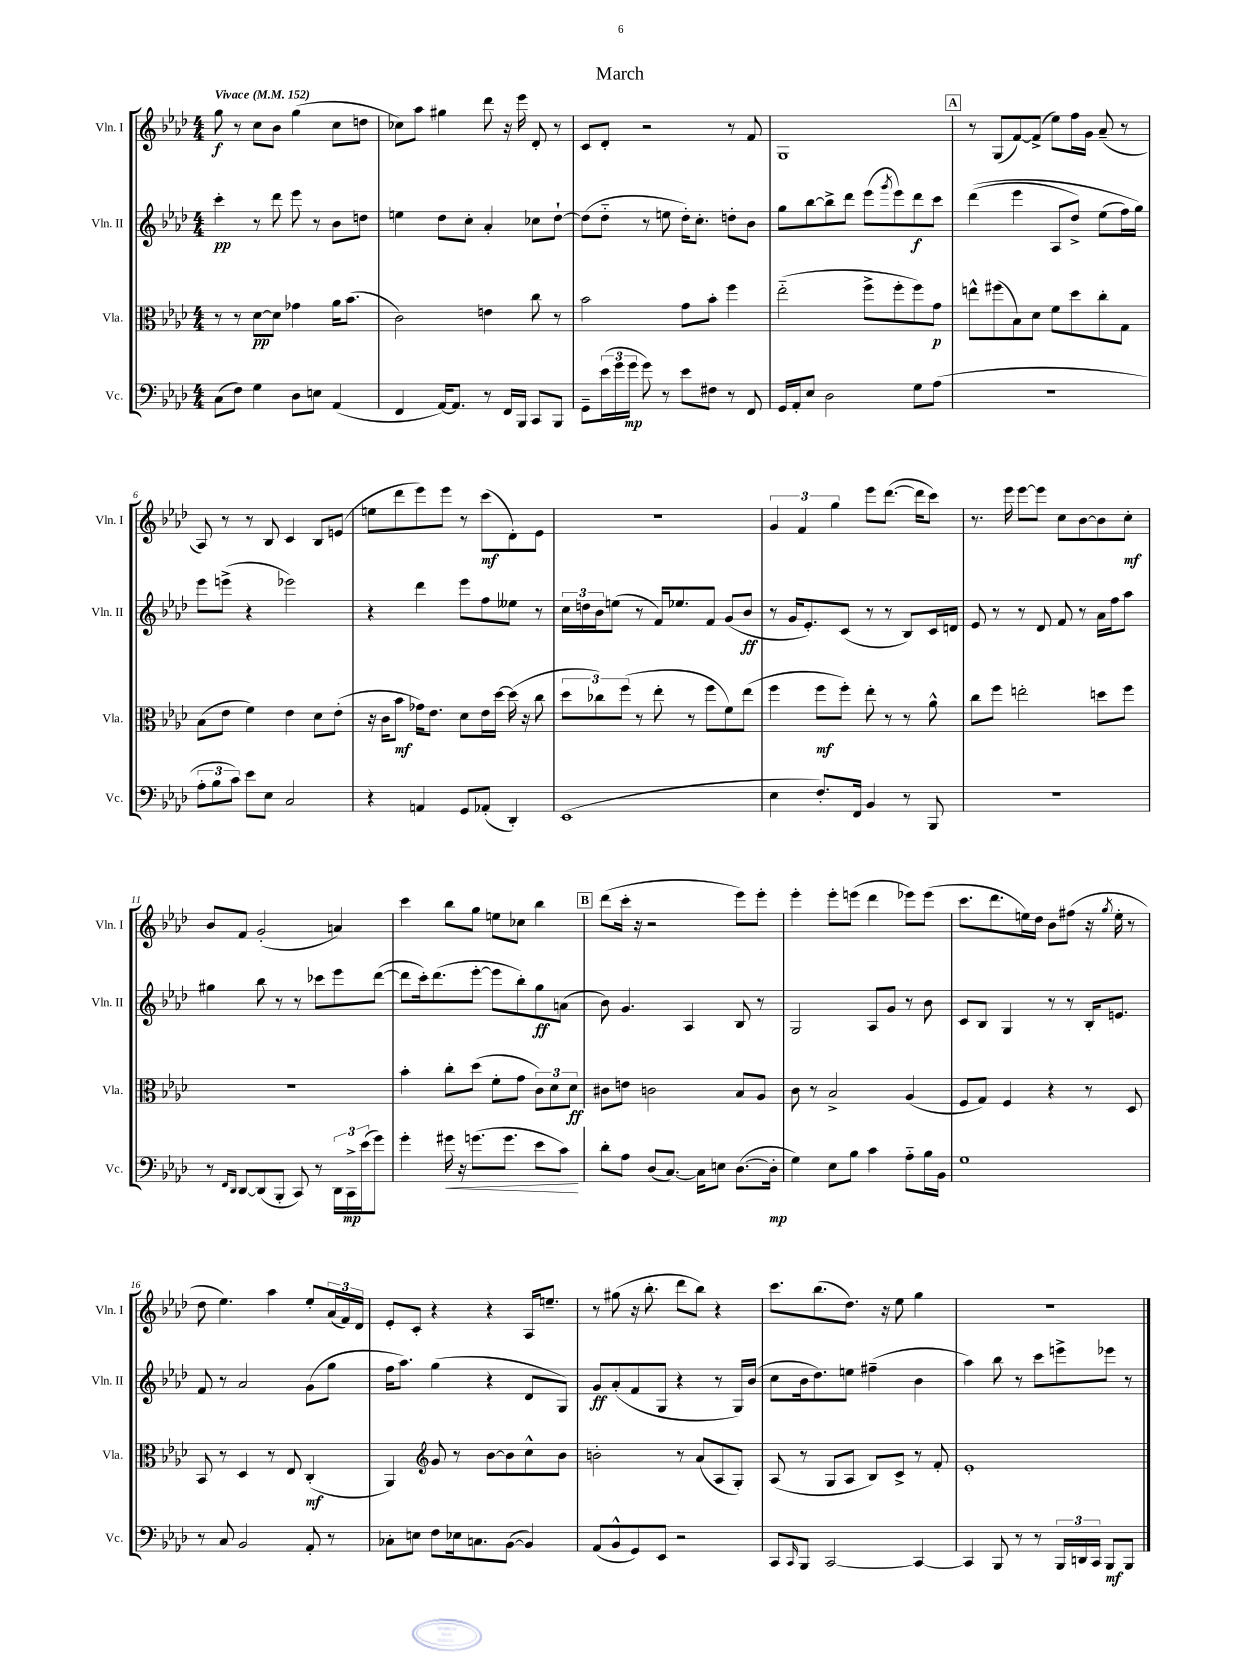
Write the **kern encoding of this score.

**kern	**dynam	**kern	**dynam	**kern	**dynam	**kern	**dynam
*part4	*part4	*part3	*part3	*part2	*part2	*part1	*part1
*staff4	*staff4	*staff3	*staff3	*staff2	*staff2	*staff1	*staff1
*I"Vc.	*	*I"Vla.	*	*I"Vln. II	*	*I"Vln. I	*
*I'Vc.	*	*I'Vla.	*	*I'Vln. II	*	*I'Vln. I	*
*clefF4	*	*clefC3	*	*clefG2	*	*clefG2	*
*k[b-e-a-d-]	*	*k[b-e-a-d-]	*	*k[b-e-a-d-]	*	*k[b-e-a-d-]	*
*M4/4	*	*M4/4	*	*M4/4	*	*M4/4	*
*MM152	*	*MM152	*	*MM152	*	*MM152	*
=1	=1	=1	=1	=1	=1	=1	=1
!	!	!	!	!	!	!LO:TX:a:B:t=Vivace	!
(8C\L	.	8r	.	4ccc'\	pp	8gg\	f
8F\J)	.	8r	.	.	.	8r	.
4G\	.	[8d-\L	pp	8r	.	8cc\L	.
.	.	8d-\J]	.	8ddd-\	.	8b-\J	.
8D-\L	.	4g-X\	.	8eee-\	.	(4gg\	.
8En\J	.	.	.	8r	.	.	.
(4AA-/	.	16a-\KL	.	8b-\L	.	8cc\L	.
.	.	(8.b-\J	.	.	.	.	.
.	.	.	.	8ddn\J	.	8ddn\J	.
=2	=2	=2	=2	=2	=2	=2	=2
4FF/	.	2c\)	.	4een\	.	8cc-X\L)	.
.	.	.	.	.	.	8aa-\J	.
[16AA-/KL)	.	.	.	8dd-\L	.	4gg#X\	.
8.AA-/J]	.	.	.	.	.	.	.
.	.	.	.	8cc'\J	.	.	.
8r	.	4en\	.	4a-'/	.	8ddd-\	.
16FF/LL	.	.	.	.	.	16r	.
16BBB-/JJ	.	.	.	.	.	16eee-\	.
8CC/L	.	8cc\	.	8cc-X\L	.	8d-'/	.
8BBB-/J	.	8r	.	[8dd-`\J	.	8r	.
=3	=3	=3	=3	=3	=3	=3	=3
8GG~\L	.	2b-\	.	(8dd-\L]	.	8c/L	.
(24e-\L	.	.	.	8dd-\J	.	8d-'/J	.
24g\	.	.	.	.	.	.	.
24g\JJ	mp	.	.	.	.	.	.
8g\)	.	.	.	8r	.	2r	.
8r	.	.	.	8een\	.	.	.
8e-\L	.	8g\L	.	16dd-'\KL)	.	.	.
.	.	.	.	8.cc'\J	.	.	.
8F#X\J	.	8b-'\J	.	.	.	.	.
8r	.	4ff\	.	8ddn'\L	.	8r	.
8FF/	.	.	.	8b-\J	.	8f/	.
=4	=4	=4	=4	=4	=4	=4	=4
16GG/LL	.	(2ee-\	.	8gg\L	.	1G	.
16AA-'/J	.	.	.	.	.	.	.
8E-/J	.	.	.	[8bb-\	.	.	.
2D-\	.	.	.	8bb-^\]	.	.	.
.	.	.	.	8ddd-\J	.	.	.
.	.	8ff^\L	.	(8eee-\L	.	.	.
.	.	.	.	8qggg/	.	.	.
.	.	8ff'\	.	8eee-\)	.	.	.
8G\L	.	8ff\)	.	8ddd-\	f	.	.
(8A-\J	.	8g\J	p	8ccc\J	.	.	.
!!LO:REH:place=s1:t=A
=5	=5	=5	=5	=5	=5	=5	=5
1r	.	8een^^\L	.	((4ddd-\	.	8r	.
.	.	(8ff#X\	.	.	.	(8G/L	.
.	.	8B-\)	.	4eee-\	.	[8f/)	.
.	.	8d-\J	.	.	.	(8f^/J]	.
.	.	8f\L	.	8A-/L	.	8ee-\L)	.
.	.	8dd-\	.	8dd-^/J)	.	16ff\L	.
.	.	.	.	.	.	16g\JJ	.
.	.	8cc'\	.	(8ee-\L	.	(8a-~/	.
.	.	8G\J	.	16ff\L)	.	8r	.
.	.	.	.	16gg\JJ)	.	.	.
!!LO:LB:g=z
=6	=6	=6	=6	=6	=6	=6	=6
12A-'\L	.	(8B-\L	.	8eee-\L	.	8A-/)	.
12B-\	.	.	.	.	.	.	.
.	.	8e-\J	.	(8eeen^\J	.	8r	.
12c\J)	.	.	.	.	.	.	.
8e-\L	.	4f\)	.	4r	.	8r	.
8E-\J	.	.	.	.	.	8B-/	.
2C/	.	4e-\	.	2eee-X\)	.	4c/	.
.	.	8d-\L	.	.	.	8B-/L	.
.	.	(8e-'\J	.	.	.	(8en/J	.
=7	=7	=7	=7	=7	=7	=7	=7
4r	.	16r	.	4r	.	8een\L	.
.	.	16c\KL	.	.	.	.	.
.	.	8b-\J	mf	.	.	8ddd-\	.
4AAn/	.	16g-X\KL)	.	4ddd-\	.	8eee-\)	.
.	.	8.e-\J	.	.	.	.	.
.	.	.	.	.	.	8eee-\J	.
8GG/L	.	8d-\L	.	8eee-\L	.	8r	.
(8AA-X'/J	.	16e-\L	.	8ff\	.	(8ccc\L	mf
.	.	[16dd-\JJ	.	.	.	.	.
4DD-'/)	.	(16dd-\]	.	8ee--X\J	.	8d-'\)	.
.	.	16r	.	.	.	.	.
.	.	8cc\	.	8r	.	8e-\J	.
=8	=8	=8	=8	=8	=8	=8	=8
(1EE-	.	12dd-\L	.	24cc\LL	.	1r	.
.	.	.	.	24ddn\	.	.	.
.	.	12cc-X\)	.	24b-\J	.	.	.
.	.	.	.	(8een\J	.	.	.
.	.	(12ff\J	.	.	.	.	.
.	.	8r	.	8r	.	.	.
.	.	8ee-'\	.	16f/KL)	.	.	.
.	.	.	.	8.ee-X/	.	.	.
.	.	8r	.	.	.	.	.
.	.	8ff\L	.	8f/J	.	.	.
.	.	8f\)	.	(8g/L	.	.	.
.	.	(8ee-\J	.	8b-/J	ff	.	.
=9	=9	=9	=9	=9	=9	=9	=9
4E-\	.	4ff\	.	8r	.	6g/	.
.	.	.	.	16g/KL	.	.	.
.	.	.	.	.	.	6f/	.
.	.	.	.	8.e-'/)	.	.	.
8.F'/L)	.	8ff\L	mf	.	.	.	.
.	.	.	.	.	.	6gg\	.
.	.	8ff'\J)	.	(8c/J	.	.	.
16FF/Jk	.	.	.	.	.	.	.
4BB-/	.	8ee-'\	.	8r	.	8eee-\L	.
.	.	8r	.	8r	.	([8.ddd-\J	.
8r	.	8r	.	8B-/L)	.	.	.
.	.	.	.	.	.	16ddd-\KL]	.
8BBB-/	.	8a-^^\	.	16c/L	.	8ccc\J)	.
.	.	.	.	16dn/JJ	.	.	.
=10	=10	=10	=10	=10	=10	=10	=10
1r	.	8cc\L	.	8e-/	.	8.r	.
.	.	8ff\J	.	8r	.	.	.
.	.	.	.	.	.	16eee-\	.
.	.	2een'\	.	8r	.	[8eee-\L	.
.	.	.	.	8d-/	.	8eee-\J]	.
.	.	.	.	8f/	.	8cc\L	.
.	.	.	.	8r	.	[8b-\	.
.	.	8ddn\L	.	16a-\LL	.	8b-\]	.
.	.	.	.	16ff\J	.	.	.
.	.	8ff\J	.	8aa-\J	.	8cc'\J	mf
!!LO:LB:g=z
=11	=11	=11	=11	=11	=11	=11	=11
8r	.	1r	.	4gg#X\	.	8b-/L	.
16qqFF/LL	.	.	.	.	.	.	.
16qqDD-/JJ	.	.	.	.	.	.	.
[8DD-/L	.	.	.	.	.	8f/J	.
(8DD-/]	.	.	.	8bb-\	.	(2g'/	.
8BBB-'/J	.	.	.	8r	.	.	.
8CC/)	.	.	.	8r	.	.	.
8r	.	.	.	8ccc-X\L	.	.	.
24DD-\LL	.	.	.	8eee-\	.	4an/)	.
24CC^\	mp	.	.	.	.	.	.
(24e-\J	.	.	.	.	.	.	.
8g\J)	.	.	.	([8ddd-\J	.	.	.
=12	=12	=12	=12	=12	=12	=12	=12
4g'\	.	4b-'\	.	8ddd-\L]	.	4ccc\	.
.	.	.	.	16ccc'\k)	.	.	.
.	.	.	.	(8.ddd-\	.	.	.
!	!LO:HP:b	!	!	!	!	!	!
16g#X\	<	8cc'\L	.	.	.	8bb-\L	.
16r	.	.	.	.	.	.	.
(8.gn\L	.	(8dd-\J	.	[8eee-'\J	.	8gg\J	.
.	.	8f'\L	.	8eee-\L]	.	8een\L	.
8.g\J	.	.	.	.	.	.	.
.	.	8g\J	.	8bb-'\)	.	8cc-X\J	.
8e-\L	.	12c\L)	.	8gg\	ff	4bb-\	.
.	.	12d-\	.	.	.	.	.
8c\J)	.	.	.	(8an\J	.	.	.
.	.	12d-\J	ff	.	.	.	.
.	[	.	.	.	.	.	.
!!LO:REH:place=s1:t=B
=13	=13	=13	=13	=13	=13	=13	=13
8d-'\L	.	8c#X\L	.	8b-\)	.	(8ddd-\L	.
8A-\J	.	8en\J	.	4.g/	.	16ccc'\Jk	.
.	.	.	.	.	.	16r	.
(8D-/L	.	2cn\	.	.	.	2r	.
[8.C/J)	.	.	.	.	.	.	.
.	.	.	.	4A-/	.	.	.
16C\KL]	.	.	.	.	.	.	.
8En\J	.	.	.	.	.	.	.
([8.D-\L	.	8B-/L	.	8B-/	.	8eee-\L)	.
.	.	8A-/J	.	8r	.	8eee-'\J	.
16D-'\Jk]	mp	.	.	.	.	.	.
=14	=14	=14	=14	=14	=14	=14	=14
4G\)	.	8c\	.	2G/	.	4eee-'\	.
.	.	8r	.	.	.	.	.
8E-\L	.	2B-^/	.	.	.	8eee-'\L	.
8B-\J	.	.	.	.	.	(8eeen\J	.
4c\	.	.	.	8A-/L	.	4ddd-\	.
.	.	.	.	8g/J	.	.	.
8A-\L	.	(4A-/	.	8r	.	8eee-X\L)	.
16B-\L	.	.	.	8b-\	.	(8eee-\J	.
16BB-\JJ	.	.	.	.	.	.	.
=15	=15	=15	=15	=15	=15	=15	=15
1G	.	8F/L	.	8c/L	.	8.ccc\L	.
.	.	8G/J)	.	8B-/J	.	.	.
.	.	.	.	.	.	8.ddd-\	.
.	.	4F/	.	4G/	.	.	.
.	.	.	.	.	.	16een\L)	.
.	.	.	.	.	.	16dd-\JJ	.
.	.	4r	.	8r	.	8b-\L	.
.	.	.	.	8r	.	(8ff#X\J	.
.	.	8r	.	16B-'/KL	.	16r	.
.	.	.	.	.	.	8qgg/	.
.	.	.	.	8.en/J	.	16ee'\	.
.	.	8D-/	.	.	.	8r	.
!!LO:LB:g=z
=16	=16	=16	=16	=16	=16	=16	=16
8r	.	8BB-/	.	8f/	.	8dd-\	.
8C/	.	8r	.	8r	.	4.ee-\)	.
2BB-/	.	4D-/	.	2a-/	.	.	.
.	.	8r	.	.	.	4aa-\	.
.	.	8E-/	.	.	.	.	.
8AA-'/	.	(4C'/	mf	(8g\L	.	8ee-'/L	.
8r	.	.	.	8gg\J	.	(24a-/L	.
.	.	.	.	.	.	24f/)	.
.	.	.	.	.	.	24d-/JJ	.
=17	=17	=17	=17	=17	=17	=17	=17
8C-X'\L	.	4AA-/)	.	16ff\KL	.	8e-'/L	.
.	.	.	.	8.aa-\J)	.	.	.
8En\J	.	.	.	.	.	8c'/J	.
*	*	*clefG2	*	*	*	*	*
8F\L	.	8g/	.	(4gg\	.	4r	.
16E-X\k	.	8r	.	.	.	.	.
8.Cn\	.	.	.	.	.	.	.
.	.	[8b-\L	.	4r	.	4r	.
([8BB-\J	.	8b-\]	.	.	.	.	.
4BB-/])	.	8cc^^\	.	8d-/L	.	16A-/KL	.
.	.	.	.	.	.	8.een~/J	.
.	.	8b-\J	.	8G/J)	.	.	.
=18	=18	=18	=18	=18	=18	=18	=18
(8AA-/L	.	2bn'\	.	8g/L	ff	8r	.
8BB-^^/	.	.	.	(8a-'/	.	(8gg#X\	.
8GG/)	.	.	.	8f/	.	16r	.
.	.	.	.	.	.	8.bb-'\	.
8EE-/J	.	.	.	8G/J	.	.	.
2r	.	8r	.	4r	.	8ddd-\L	.
.	.	(8a-/L	.	.	.	8bb-\J)	.
.	.	8A-/	.	8r	.	4r	.
.	.	8G'/J)	.	16G/LL)	.	.	.
.	.	.	.	(16b-/JJ	.	.	.
=19	=19	=19	=19	=19	=19	=19	=19
8CC/L	.	(8A-/	.	8cc\L	.	8.ccc\L	.
16qqCC/	.	.	.	.	.	.	.
8BBB-/J	.	8r	.	16b-\k	.	.	.
.	.	.	.	8.dd-\)	.	(8.bb-\	.
[2CC/	.	8G/L	.	.	.	.	.
.	.	8A-/J	.	8een\J	.	8.dd-\J)	.
.	.	8B-/L)	.	(4ff#X~\	.	.	.
.	.	.	.	.	.	16r	.
.	.	8c^/J	.	.	.	8ee-\	.
4CC/_	.	8r	.	4b-\	.	4gg\	.
.	.	8f'/	.	.	.	.	.
=20	=20	=20	=20	=20	=20	=20	=20
4CC/]	.	1e-'	.	4aa-\)	.	1r	.
8BBB-/	.	.	.	8bb-\	.	.	.
8r	.	.	.	8r	.	.	.
8r	.	.	.	8ccc\L	.	.	.
24BBB-/LL	.	.	.	8eeen^\	.	.	.
24DDn/	.	.	.	.	.	.	.
24CC/JJ	.	.	.	.	.	.	.
8BBB-/L	mf	.	.	8eee-X\J	.	.	.
8BBB-/J	.	.	.	8r	.	.	.
==	==	==	==	==	==	==	==
*-	*-	*-	*-	*-	*-	*-	*-
